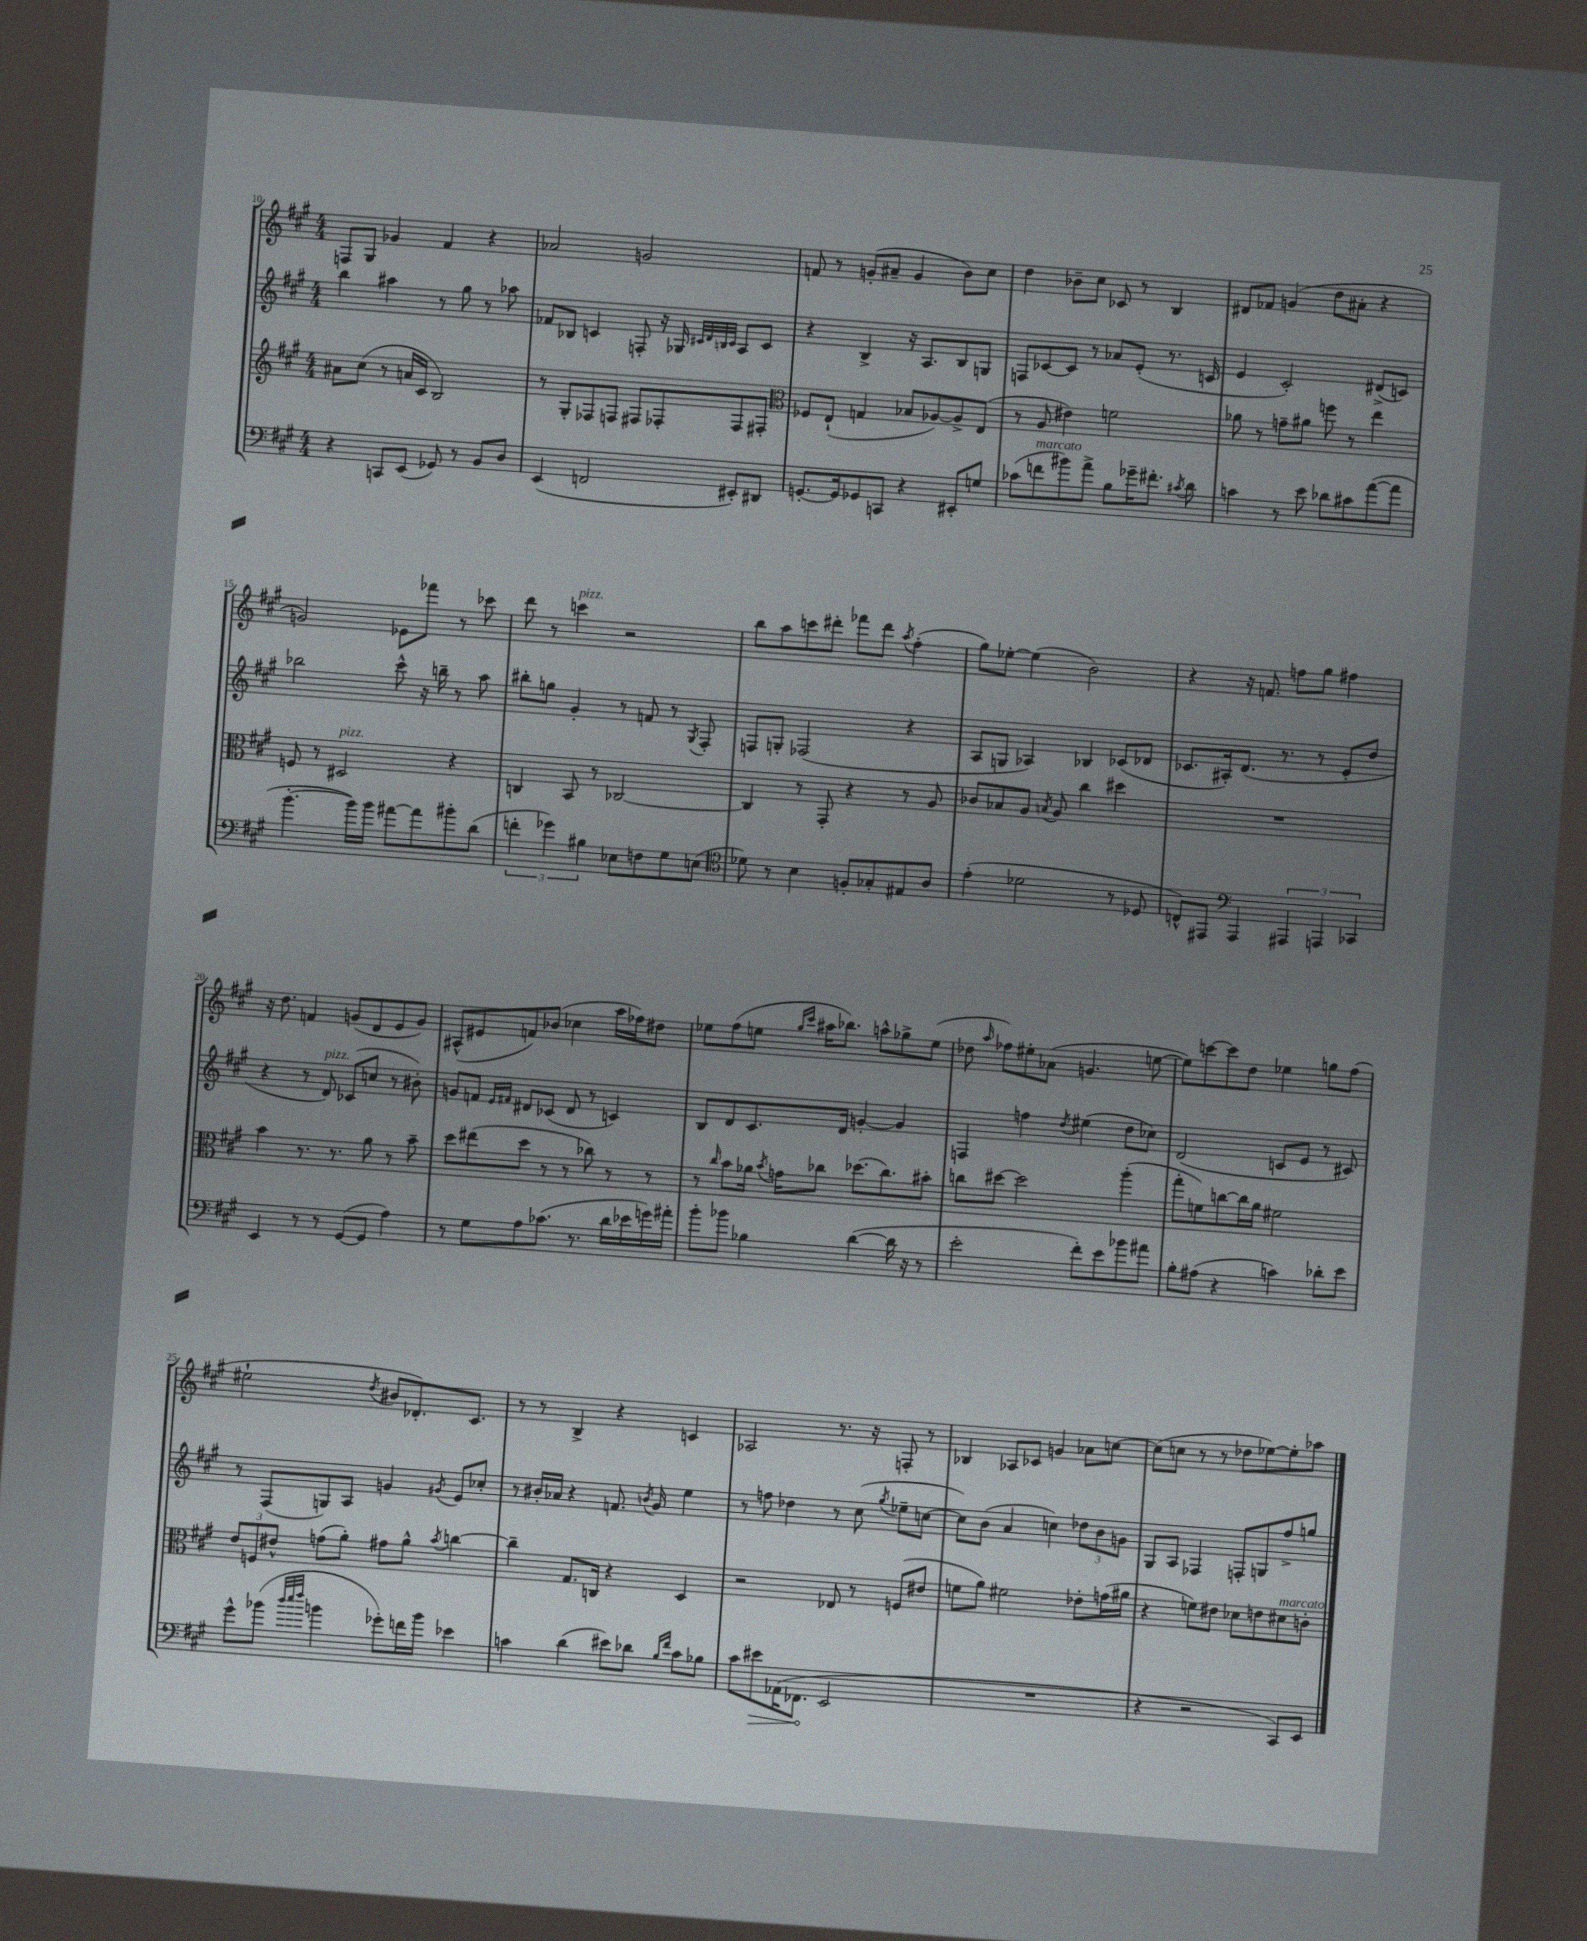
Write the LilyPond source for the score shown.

<<
\new StaffGroup <<
\new Staff = "s0" {
    \clef treble \key a \major \numericTimeSignature \time 4/4
    \autoBeamOff f8[ gis8] ges'4 fis'4 r4 |
    aes'2 g'2 |
    f'8 r8 g'8[-.( ais'8]-- g'4 b'8[) cis''8] |
    d''4 bes'8[-- cis''8] ces'8 r8 b4 |
    dis'8[ fes'8] g'4( d''8[ ais'8]-. r4 |
    g'2) ees'8[ fes'''8] r8 ces'''8 |
    d'''8 r8 c'''4^\markup { \italic "pizz." } r2 |
    b''8[ a''8 c'''8 dis'''8]-. fes'''8[ dis'''8] \acciaccatura { a''8 } fis''4-.( |
    gis''8[) ees''8]~-. ees''4( b'2) |
    r4 r16 f'8. f''8[ gis''8] fis''4 |
    r16 d''8. f'4 g'8[( d'8 e'8 g'8]) |
    ais8[-^( eis'8 f'8) bes'8]( ces''4 a''16[ fes''16) dis''8] |
    ees''8[ fis''8( e''8] \grace { gis''16[ cis'''16] } ais''16[ bes''8.]) a''8[-^ ges''8-> e''8]( |
    des''8 \grace { a''16 } fes''8[) eis''8-. aes'8]( g'4. e''8~ |
    e''8[) c'''8~ c'''8 d''8] ees''4 g''8[ fis''8]( |
    eis''2-! \acciaccatura { d''8 } bis'8[ des'8.-.) cis'8.] |
    r8 r8 b4-> r4 c'4 |
    aes2 r8. r16 f8-. r8 |
    bes4 aes8[ ces'8] g'4 aes'8[ c''8]~ |
    c''8[( c''8] r8 r8 des''8[ ees''8~) ees''8-. aes''8] \bar "|." |
}
\new Staff = "s1" {
    \clef treble \key a \major \numericTimeSignature \time 4/4
    \autoBeamOff b''4 ais''4 r8 gis''8 r8 aes''8 |
    fes'8[ bes8] c'4 f8-. r16 ges16 \grace { cis'32[ d'32 b32 cis'32] } a8[ cis'8] |
    r4 b4-> r16 a8.[ b8 g8] |
    f8[ ces'8~ ces'8] r8 aes'8[ e'8]-.( r8. c'16 |
    e'4 cis'2-.) dis'8[->( c'8]) |
    bes''2 cis'''8-^ r16 b''16-- r8 a''8 |
    bis''8[-. g''8] gis'4-. r8 f'8 r8 \acciaccatura { gis8 } fis8-. |
    f8[ g8]-. fes2( r4 |
    a8[ g8] aes4) bes4 ces'8[( des'8] |
    ces'8.[ ais16-.) d'8.]( r8. r8 e'8[-. d''8] |
    r4 r8 d'8^\markup { \italic "pizz." }) ces'8[( c''8] r8 bis'8-.) |
    g'8[ f'8] \grace { e'16[ fis'16] } dis'8[ ces'8]( dis'8 r8 c'4) |
    b8[ d'8 cis'8. d'16] g'4~-. g'4 |
    f4 f''4 \acciaccatura { d''8 } eis''4( d''8[ ces''8]) |
    d'2( c'8[ e'8] r8 cis'8) |
    r8 fis8[( g8) a8] g'4 \acciaccatura { gis'8 } e'8[ ces''8]-. |
    r8 bis'16[-. aes'16] r4 f'8. \acciaccatura { b'8 } gis'16 e''4 |
    r8 f''8 des''4 r8 cis''8( \acciaccatura { gis''8 } ees''8[-- c''8]~ |
    c''8[) b'8]( a'4 c''4) \tuplet 3/2 { des''8[ b'8 g'8] } |
    gis8[ a8] fes4 f8[-. g8 fis''8-> g''8] \bar "|." |
}
\new Staff = "s2" {
    \clef treble \key a \major \numericTimeSignature \time 4/4
    \autoBeamOff ais'8[ cis''8]( r8 a'16[ cis'16] b2) |
    r8 gis8[-. fes8 f8] fis8[ fes8-. fes8 fis8]-. |
    \clef alto fes8[ e8]-!( g4 bes8[ aes8~) aes8-> e8]( |
    r8 a8 eis'4) f'2 |
    aes'8 r8 g'8[-- ais'8] f''8 r8 e''4 |
    f8 r8 dis2^\markup { \italic "pizz." } r4 |
    c4 b,8 r8 ces2~ |
    ces4 r8 gis,8-. r4 r8 a8 |
    ces'8[ bes8 a8] \acciaccatura { b8 } a8 cis''4 dis''4 |
    R1 |
    b'4 r8. r8. a'8 r8 b'8-- |
    d''8[ eis''8( d''8] r8 r8 ces''8) r8 r8 |
    r8 \grace { cis''16 } b'8[ aes'16] \acciaccatura { b'8 } g'16[ ces''8] des''8.[( ces''8.) bis'8]-. |
    c''8[ dis''8]~ dis''2 a''4-.( |
    gis''8[-. f'8) c''8~ c''16 a'16] fis'2 |
    \tuplet 3/2 { e'8[ f8 eis'8]-^ } g'8[( a'8]-.) gis'8[ a'8]-^ \acciaccatura { b'8 } c''4~ |
    c''4-- gis8.[ c16] r4 d4 |
    r2 ees8 r8 f8[( eis'8] |
    f'8[ a'8]) fis'2 ees'8[-. g'16( ais'16] |
    r4 f'8[) eis'8] des'8[ e'8 dis'8^\markup { \italic "marcato" } c'8]-. \bar "|." |
}
\new Staff = "s3" {
    \clef bass \key a \major \numericTimeSignature \time 4/4
    \autoBeamOff r4 c,8[ e,8]( ges,8) r8 b,8[ d8] |
    e,4( f,2 eis,8[-.) dis,8] |
    g,8.[~-. g,16 ges,8 c,8] r4 eis,8[-. g8] |
    ces'8[( f'8^\markup { \italic "marcato" } bis'8) a'8]-> b8[ ges'16-- fis'8.]-. \acciaccatura { cis'8 } d'8 |
    c'4 r8 e'8 des'8[ cis'8 a'8~( a'8] |
    b'4.~-. b'16[) b'16] ais'8[~ ais'8 bis'8-. d'8]( |
    \tuplet 3/2 { f'4-. ges'4) bis4 } ees8[ f8 gis8 e8]( |
    \clef tenor des'8) r8 b4 f8[-. ges8-. eis8 a8] |
    e'4-.( des'2 r8 des8 |
    c8[-^) eis,8] \clef bass a,,4 \tuplet 3/2 { ais,,4 a,,4 ces,4 } |
    e,4 r8 r8 gis,8[~( gis,8] a4) |
    r8 gis8[ a8 ces'8.]( r8. d'16[ ees'16 g'16) ais'16]-. |
    b'8[-. bes'8] bes4 d'4~( d'16 r16 r8 |
    e'2-. fis'8[-.) e'8 bes'8 ais'8] |
    b8[-. ais8]( r4 c'4) des'8[-. e'8] |
    gis'8[-^ bes'8]( \grace { d''32[ e''32 fis''32] } b'4 ges'8[-.) f'16 b'16] ees'4 |
    c'4 d'4( eis'8[) des'8] \grace { b16[ fis'16] } c'8[ bes8] |
    cis'8[ \once \override Hairpin.circled-tip = ##t eis'8\> aes,16( fes,8.]\! e,2 |
    R1 |
    r4 r2 cis,8[) e,8] \bar "|." |
}
>>
>>
\layout { \context { \Score currentBarNumber = #10 } }
